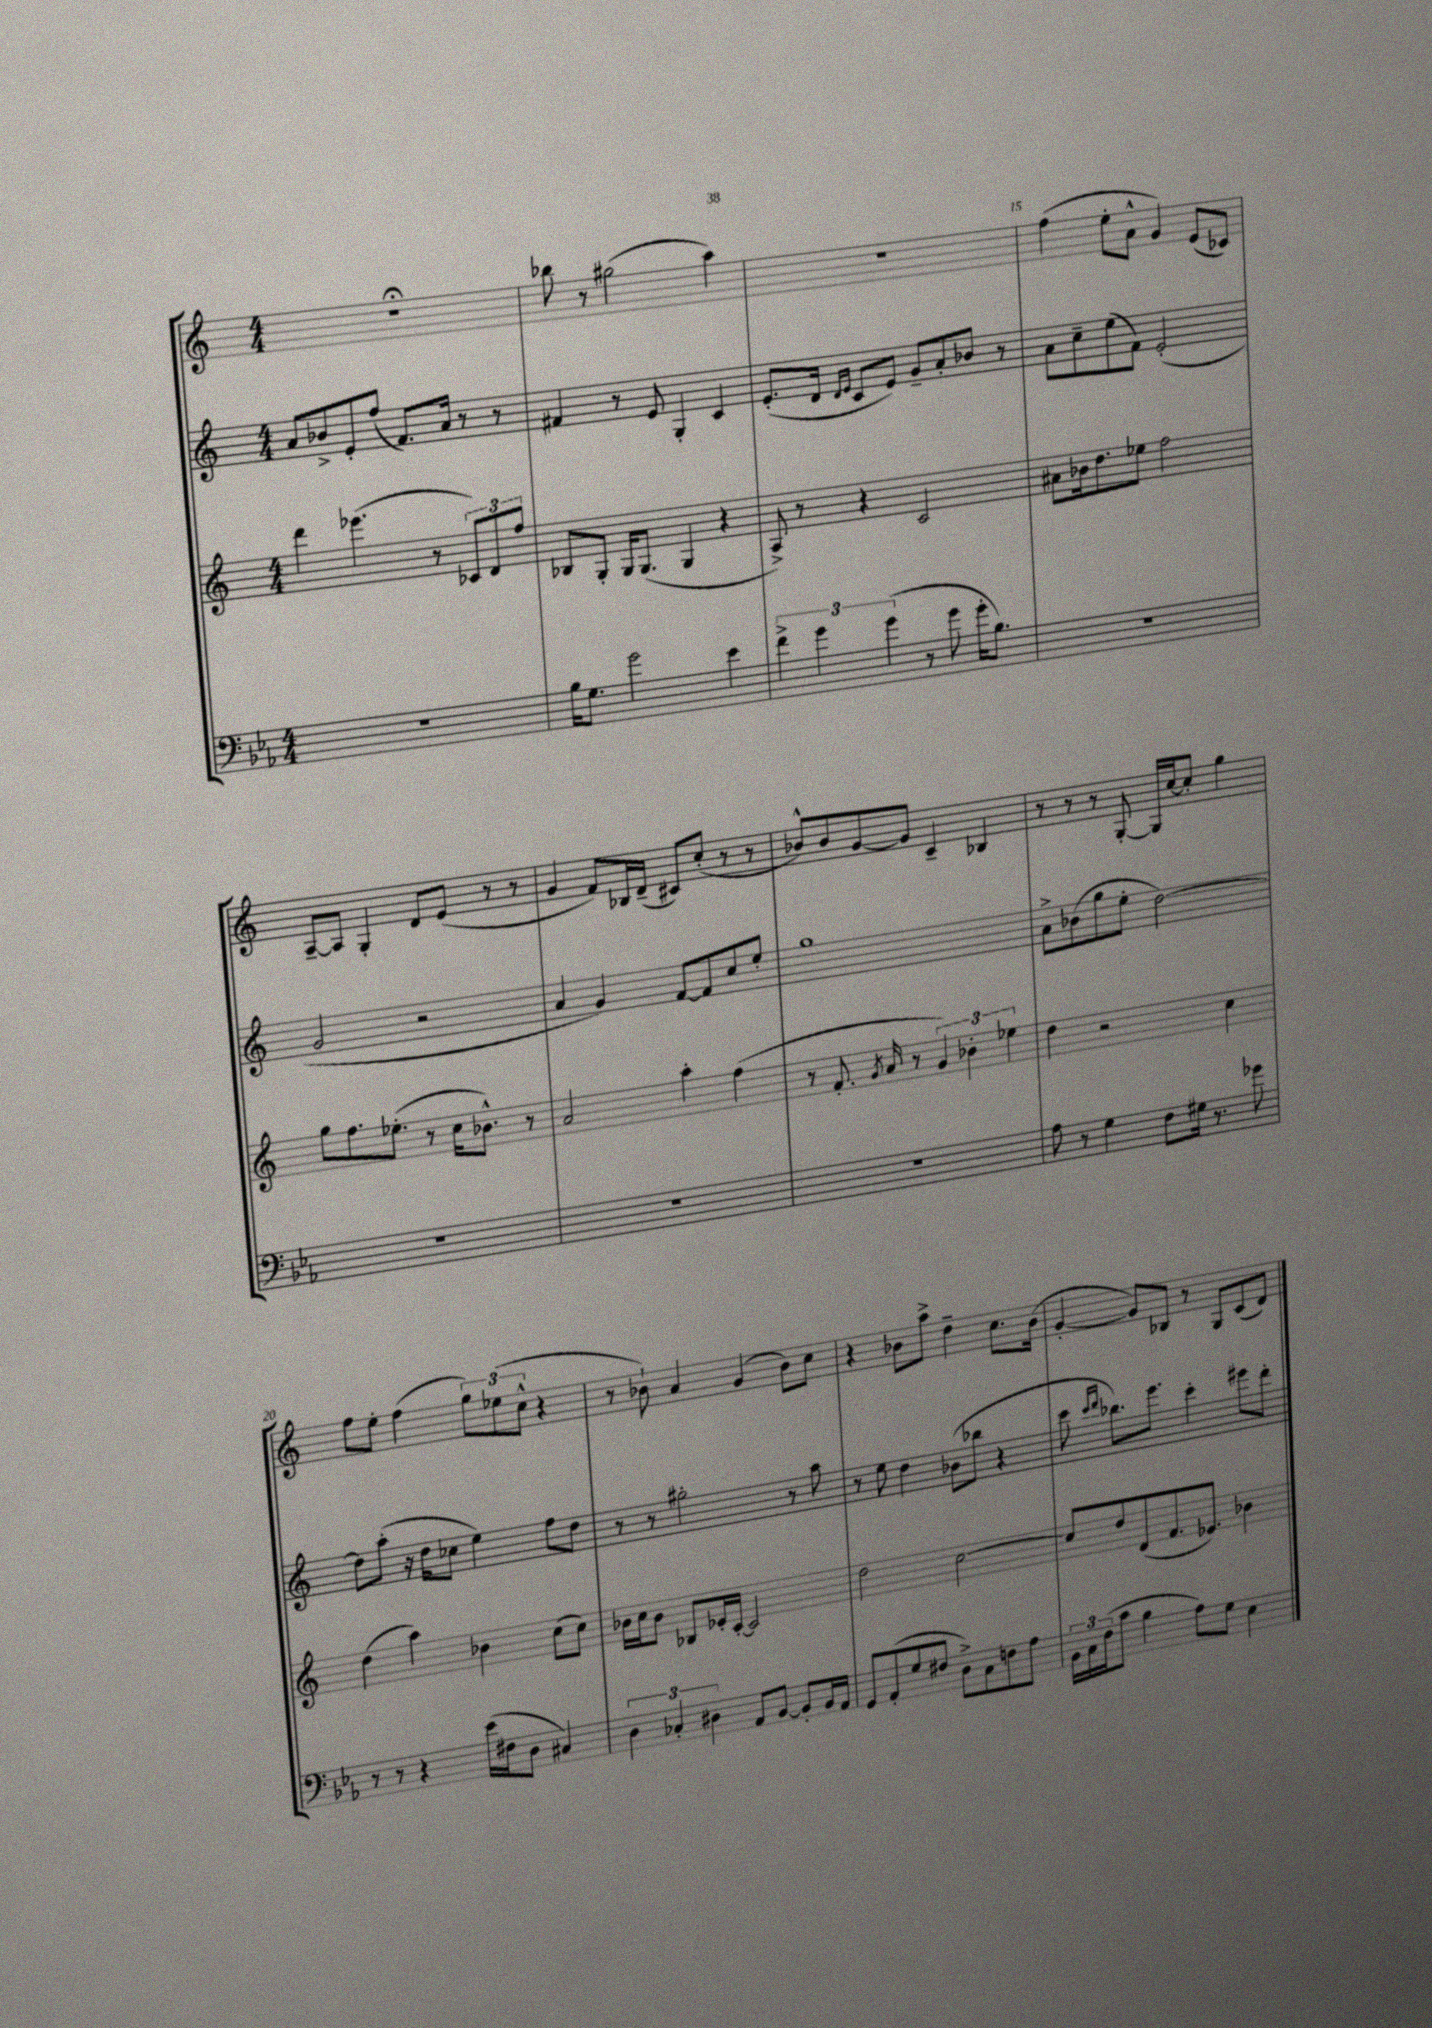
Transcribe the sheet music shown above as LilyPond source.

<<
\new StaffGroup <<
\new Staff = "s0" {
    \clef treble \key c \major \numericTimeSignature \time 4/4
    r1\fermata |
    bes''8 r8 gis''2( a''4) |
    R1 |
    f''4( e''8-. a'8-^ g'4) e'8( ces'8) |
    a8~-- a8 g4-. d'8 e'8( r8 r8 |
    g'4 f'8) bes16 d'16--( cis'8) c''8-.( r8 r8 |
    bes'8-^) bes'8 g'8~ g'8 c'4-- bes4 |
    r8 r8 r8 g8~-. g16 c''16~ c''8-. g''4 |
    f''8 e''8-. f''4( \tuplet 3/2 { g''8) ees''8( c''8-^ } r4 |
    r8 bes'8-!) a'4 g'4( bes'8) c''8 |
    r4 bes'8 a''8-> d''4-- c''8. bes'16( |
    g'4~-. g'8) bes8 r8 g8 c'8( d'8) \bar "|." |
}
\new Staff = "s1" {
    \clef treble \key c \major \numericTimeSignature \time 4/4
    a'8 bes'8-> e'8-. f''8( f'8.) a'16 r8 r8 |
    fis'4 r8 e'8 g4-. c'4 |
    e'8.-.( d'16 \grace { d'16 e'16 } c'8 e'8) g'8-- a'8-. bes'8 r8 |
    a'8 c''8-- e''8( f'8) e'2-.( |
    g'2 r2 |
    a'4 g'4) f'8~ f'8 c''8 e''8-. |
    g''1 |
    a'8-> bes'8( g''8 e''8-. d''2~) |
    d''8 a''8-.( r16 d''16 ces''8 e''4) f''8 d''8 |
    r8 r8 gis''2-. r8 a''8 |
    r8 e''8 d''4 bes'8( bes''8 r4 |
    c'''8 \grace { c'''16 d'''16 } bes''8.) e'''8. c'''4-. eis'''8 d'''8-. \bar "|." |
}
\new Staff = "s2" {
    \clef treble \key c \major \numericTimeSignature \time 4/4
    d'''4 ees'''4.( r8 \tuplet 3/2 { ces'8) d'8 f''8 } |
    bes8 g8-. g16 g8.( g4 r4 |
    a8->) r8 r4 c'2 |
    ais'8 bes'16 d''8. ees''8 f''2 |
    g''8 f''8. ees''8.-.( r8 c''16 bes'8.-^) r8 |
    a'2 a''4-. f''4( |
    r8 f'8.-. \acciaccatura { g'8 } a'16 r8 \tuplet 3/2 { g'4) bes'4-. ees''4 } |
    d''4 r2 c''4 |
    d''4( a''4) bes'4 c''8( c''8) |
    bes'16 c''16 bes'8 bes8 ees'16-. c'16~-. c'2 |
    d''2 c''2~ |
    c''8 d''8 d'8( f'8. ees'8.) bes'4 \bar "|." |
}
\new Staff = "s3" {
    \clef bass \key ees \major \numericTimeSignature \time 4/4
    R1 |
    bes16 g8. g'2 ees'4 |
    \tuplet 3/2 { f'4-> g'4 g'4( } r8 g'8 g'16-. bes8.) |
    R1 |
    R1 |
    R1 |
    R1 |
    aes8 r8 g4 f8 gis16 r8. ges'8 |
    r8 r8 r4 ees'16( fis16 d8 cis4) |
    \tuplet 3/2 { d4 ces4-. dis4 } aes,8 bes,8~ bes,8-. bes,16 aes,16 |
    g,8 aes,8-.( g8 fis8 d8->) c8 f8 aes8 |
    \tuplet 3/2 { bes,16 c16 f16( } c'8 bes4 aes8) g8 ees4 \bar "|." |
}
>>
>>
\layout { \context { \Score currentBarNumber = #12 \override BarNumber.break-visibility = ##(#f #t #t) barNumberVisibility = #(every-nth-bar-number-visible 5) } }
